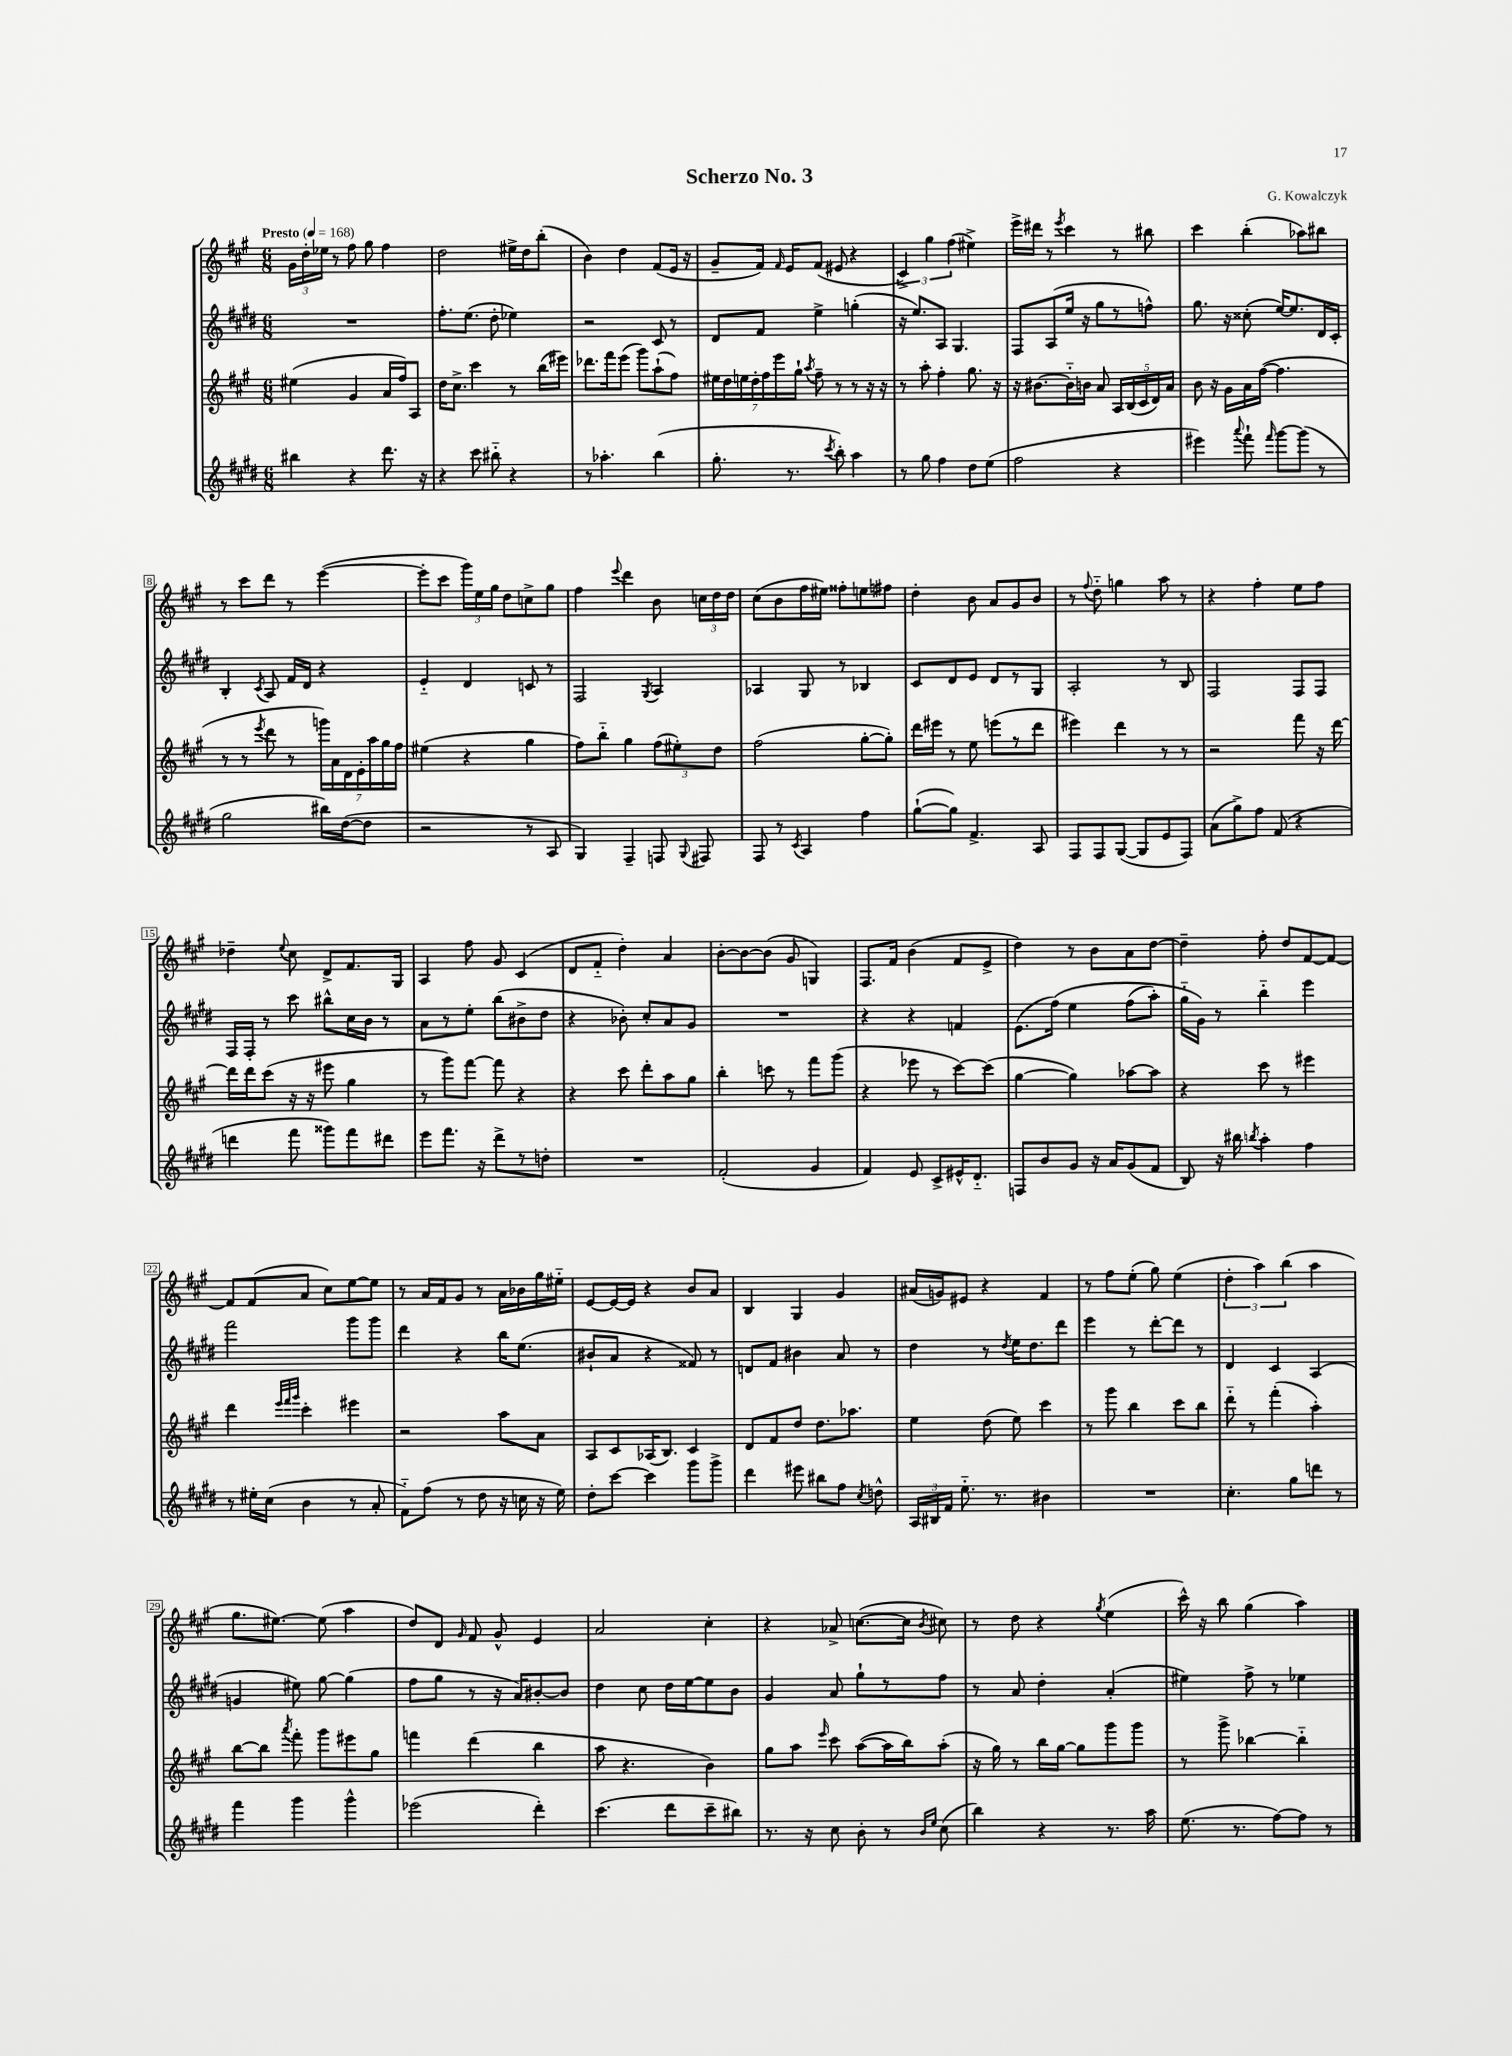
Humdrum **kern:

**kern	**kern	**kern	**kern
*staff4	*staff3	*staff2	*staff1
*clefG2	*clefG2	*clefG2	*clefG2
*k[f#c#g#d#]	*k[f#c#g#]	*k[f#c#g#d#]	*k[f#c#g#]
*M6/8	*M6/8	*M6/8	*M6/8
*MM168	*MM168	*MM168	*MM168
4bb#	(4ee#	2.r	24g#
.	.	.	24dd'
.	.	.	24ee-
.	.	.	8r
4r	4g#	.	8ff#
.	.	.	8gg#
8.ddd#	16a	.	4ff#
.	16ff#)	.	.
.	8A	.	.
16r	.	.	.
=	=	=	=
4r	16dd	8.ff#'	2dd
.	8.cc#^	.	.
.	.	(8.ee	.
8ccc#	4ccc#	.	.
8bb#'~	.	8dd#'	.
4r	8r	4ee-)	16ee#^
.	.	.	16dd
.	(16bb	.	(8bb'
.	16eee#)	.	.
=	=	=	=
8r	8.ddd-	2r	4b)
4.aa-'	.	.	.
.	16fff#	.	.
.	(8eee	.	4dd
.	8ggg#)	.	.
(4bb	(8aa`	8c#	(8f#
.	8ff#)	8r	16e
.	.	.	16r
=	=	=	=
8.gg#'	28ee#	8d#	8g#~
.	28dd	.	.
.	28ee	.	.
.	28dd'	.	.
.	.	8f#	16f#)
.	28ff#	.	.
.	28eee	.	.
.	.	.	16qqf#
8.r	.	.	16e
.	28gg#`	.	.
.	8qaa	.	.
.	8ff#~	4ee^	(8f#
8qccc#	.	.	.
8bb')	8r	.	8e#
4aa	8r	(4gg'	4r
.	16r	.	.
.	16r	.	.
=	=	=	=
8r	8r	16r	6c#^)
.	.	8.ee)	.
8gg#	8aa'	.	.
.	.	.	6gg#
4ff#	4ff#'	8A	.
.	.	.	(6ff#
.	.	4.G#	.
8dd#	8.gg#	.	4ee#^)
(8ee	.	.	.
.	16r	.	.
=	=	=	=
2ff#	16r	8F#	16eee^
.	[8.b#	.	16ddd#
.	.	(8A	8r
.	.	.	8qeee
.	16b#'~]	16ee	4ccc#
.	16b	16r	.
.	8a	8gg#	.
4r	20A	8r	8r
.	(20B	.	.
.	20c#	.	.
.	.	8ff^^)	8bb#
.	20d)	.	.
.	20a	.	.
=	=	=	=
4eee#)	8b	8.gg#	4ccc#
.	16r	.	.
.	16g#	16r	.
8qqaaa	.	.	.
8fff#`	16a	(8cc##'	(4bb'
.	([16ff#	.	.
16qqfff#	.	.	.
[8ggg#	4.ff#]	[16ee)	.
.	.	8.ee]	.
(8ggg#]	.	.	8aa-)
8r	.	16d#	8bb#
.	.	16c#'	.
=	=	=	=
2gg#	8r	4B'	8r
.	8r	.	8ccc#
.	8qeee	8qc#	.
.	8ddd	8A	8ddd
.	8r	16f#	8r
.	.	16d#	.
16bb#)	28ggg)	4r	([4eee
.	28a	.	.
([16dd#	.	.	.
.	28d	.	.
.	28e'	.	.
8dd#]	.	.	.
.	28aa	.	.
.	28gg#	.	.
.	28ff#	.	.
=	=	=	=
2r	(4ee#	4e'~	8eee']
.	.	.	8ccc#
.	4r	4d#	24ggg#)
.	.	.	24ee
.	.	.	24gg#
.	.	.	8dd
8r	4gg#	8c	8cc^
8A	.	8r	8gg#
=	=	=	=
4G#)	8ff#)	2F#	4ff#
.	8bb'~	.	.
.	.	.	8qqeee
4F#~	4gg#	.	4ddd
.	.	8qG#	.
8F	(12ff#	4A	8b
.	12ee#')	.	.
8qqG#	.	.	.
8F#	.	.	24cc
.	12dd	.	24dd
.	.	.	24dd
=	=	=	=
8F#	(2ff#	4A-	(8cc#
8r	.	.	8b
8qc#	.	.	.
4A	.	8G#	16ff#
.	.	.	16ee#)
.	.	8r	8ff##'
4ff#	[8gg#'	4B-	8ee
.	8gg#'])	.	8ff#
=	=	=	=
([8gg#`	16ddd	8c#	4dd'
.	16eee#	.	.
8gg#])	8r	8d#	.
4.f#^	8ee	8e	8b
.	(8eee	8d#	8a
.	8r	8r	8g#
8A	8ddd	8G#	8b
=	=	=	=
8F#	4eee#)	2A'	8r
.	.	.	8qqff#
8F#	.	.	8dd'~
([8G#	4ddd	.	4gg
8G#]	.	.	.
8e	8r	8r	8aa
8F#)	8r	8B	8r
=	=	=	=
(8a	2r	2F#	4r
8gg#^)	.	.	.
8ff#	.	.	4ff#'
(8f#	.	.	.
4r	8fff#	8F#	8ee
.	16r	8F#	8ff#
.	[16ddd	.	.
=	=	=	=
4ddd	16ddd]	16F#	4dd-~
.	16ddd	16F#'	.
.	(8ccc#	8r	.
.	.	.	8qqee
8fff#	16r	8ccc#	8cc#
.	16r	.	.
8ggg##)	8eee#	8bb#^^	8d^
8fff#	4gg#	16cc#	8.f#
.	.	16b	.
8ddd#	.	8r	.
.	.	.	16G#
=	=	=	=
8eee	8r	8a	4A
8.fff#	8ggg#)	8r	.
.	[8fff#	8ee'	8ff#
16r	.	.	.
8ddd#^	8fff#]	(8bb	8g#
8r	4r	8b#^	(4c#
8dd'	.	8dd#	.
=	=	=	=
2.r	4r	4r	8d
.	.	.	8f#'~
.	8ccc#	8b-')	4dd')
.	8ddd'	8cc#'	.
.	8aa	8a	4a
.	8gg#	8g#	.
=	=	=	=
(2f#'	4bb'	2.r	[8b'
.	.	.	8b_
.	8ccc	.	(8b]
.	8r	.	8g#
4g#	8fff#	.	4G)
.	(8ggg#	.	.
=	=	=	=
4f#)	4r	4r	8.F#
.	.	.	16f#
8e	8eee-	4r	(4b
8c#^	8r	.	.
16e#^^	[8ccc#)	4f	8f#
8.d#'~	.	.	.
.	(8ccc#]	.	8e^
=	=	=	=
8F	[4gg#	(8.e	4dd)
8b	.	.	.
.	.	&(16ff#)	.
8g#	4gg#])	4ee	8r
16r	.	.	8b
16a	.	.	.
(8g#	[8aa-	(8ff#	8a
8f#	8aa-]	8aa')	[8dd
=	=	=	=
8B)	4r	16gg#'~	4dd~]
.	.	16g#&)	.
16r	.	8r	.
16bb#	.	.	.
8qbb	.	.	.
4aa'	8ccc#	4bb'~	8ff#'
.	8r	.	8dd
4ff#	4eee#	4eee	[8f#
.	.	.	8f#_
=	=	=	=
8r	4ddd	2fff#	8f#]
16ee#'	.	.	(8f#
(16cc#	.	.	.
.	32qqeee	.	.
.	32qqfff#	.	.
.	32qqggg#	.	.
4b	4ccc#'	.	8a
.	.	.	8cc#)
8r	4eee#	8ggg#	[8ee
8a'	.	8ggg#	8ee]
=	=	=	=
8f#'~)	2r	4ddd#	8r
(8ff#	.	.	16a
.	.	.	16f#
8r	.	4r	8g#
8dd#	.	.	8r
16r	8aa	16bb	16a
16cc	.	(8.ee	16b-
16r	8a	.	16gg#
16ee)	.	.	16ee#'~
=	=	=	=
8dd#'	8A	8b#`	[8e
[8ccc#	8c#	8a	16e_
.	.	.	16e]
4ccc#]	(16A-	4r	4r
.	8.B)	.	.
8ggg#	4c#	8f##)	8b
8ggg#^	.	8r	8a
=	=	=	=
4ddd#	8d	8d	4B
.	8f#	8f#	.
8eee#	8dd	4b#	4G#
8bb#	8.dd	.	.
8ff#	.	8a	4g#
.	8.aa-	.	.
8qcc#	.	.	.
8dd^^	.	8r	.
=	=	=	=
24A	4ee	4dd#	(16a#
24B#	.	.	.
.	.	.	16g)
24f#	.	.	.
8.ee'~	.	.	8e#
.	(8dd	8r	4r
8.r	.	.	.
.	.	8qdd#	.
.	8ee)	16ee	.
.	.	8.dd#	.
4b#	4ccc#	.	4f#
.	.	8ddd#	.
=	=	=	=
2.r	8r	4eee	8r
.	8ggg#	.	8ff#
.	4bb	8r	(8ee'
.	.	[8ddd#'	8gg#)
.	8ccc#	8ddd#]	(4ee
.	8bb	8r	.
=	=	=	=
4.cc#'	8ddd'~	4d#	6dd'
.	8r	.	.
.	.	.	6aa)
.	(4fff#'	4c#	.
.	.	.	(6bb
8gg#	.	.	.
8ddd	4aa')	(4A	4aa
8r	.	.	.
=	=	=	=
4fff#	[8bb	4g	8.gg#
.	8bb]	.	.
.	.	.	[8.ee#)
.	8qaaa	.	.
4ggg#	8fff#'	8ee#)	.
.	8ggg#	[8gg#	(8ee#]
4ggg#^^	8eee#	(4gg#]	4aa
.	8gg#	.	.
=	=	=	=
(2eee-	4fff	8ff#	8dd)
.	.	8gg#	8d
.	.	.	16qqg#
.	(4ddd	8r	8f#
.	.	16r	8g#^^
.	.	16a)	.
4ddd#')	4bb	[8b#'	4e
.	.	8b#]	.
=	=	=	=
(4.ccc#	8aa	4dd#	2a
.	4.r	.	.
.	.	8cc#	.
8ddd#	.	16dd#	.
.	.	[16ee	.
8ccc#~	4b)	8ee]	4cc#'
8bb#)	.	8b	.
=	=	=	=
8.r	8gg#	4g#	4r
.	8aa	.	.
16r	.	.	.
.	16qqeee	.	.
8cc#	8ccc#	8a	8a-^
8b'	([8aa	8gg#`	([8.cc
8r	16aa]	8r	.
.	16bb)	.	16cc]
16qqb	.	.	.
16qqee	.	.	8qb
(8cc#	(8aa'	8ff#	8cc#)
=	=	=	=
4bb)	16r	8r	8r
.	16gg#)	.	.
.	8r	8a	8dd
4r	16bb	4dd#'	4r
.	[16gg#	.	.
.	8gg#]	.	.
.	.	.	8qgg#
8.r	8ggg#	(4a'	(4ee
.	8ggg#	.	.
16aa	.	.	.
=	=	=	=
(8.ee	8r	4ee#)	16ccc#^^)
.	.	.	16r
.	8ggg#^	.	8bb
8.r	.	.	.
.	[4bb-	8ff#^	(4gg#
[8ff#)	.	8r	.
8ff#]	4bb-'~]	4ee-	4aa)
8r	.	.	.
==	==	==	==
*-	*-	*-	*-
